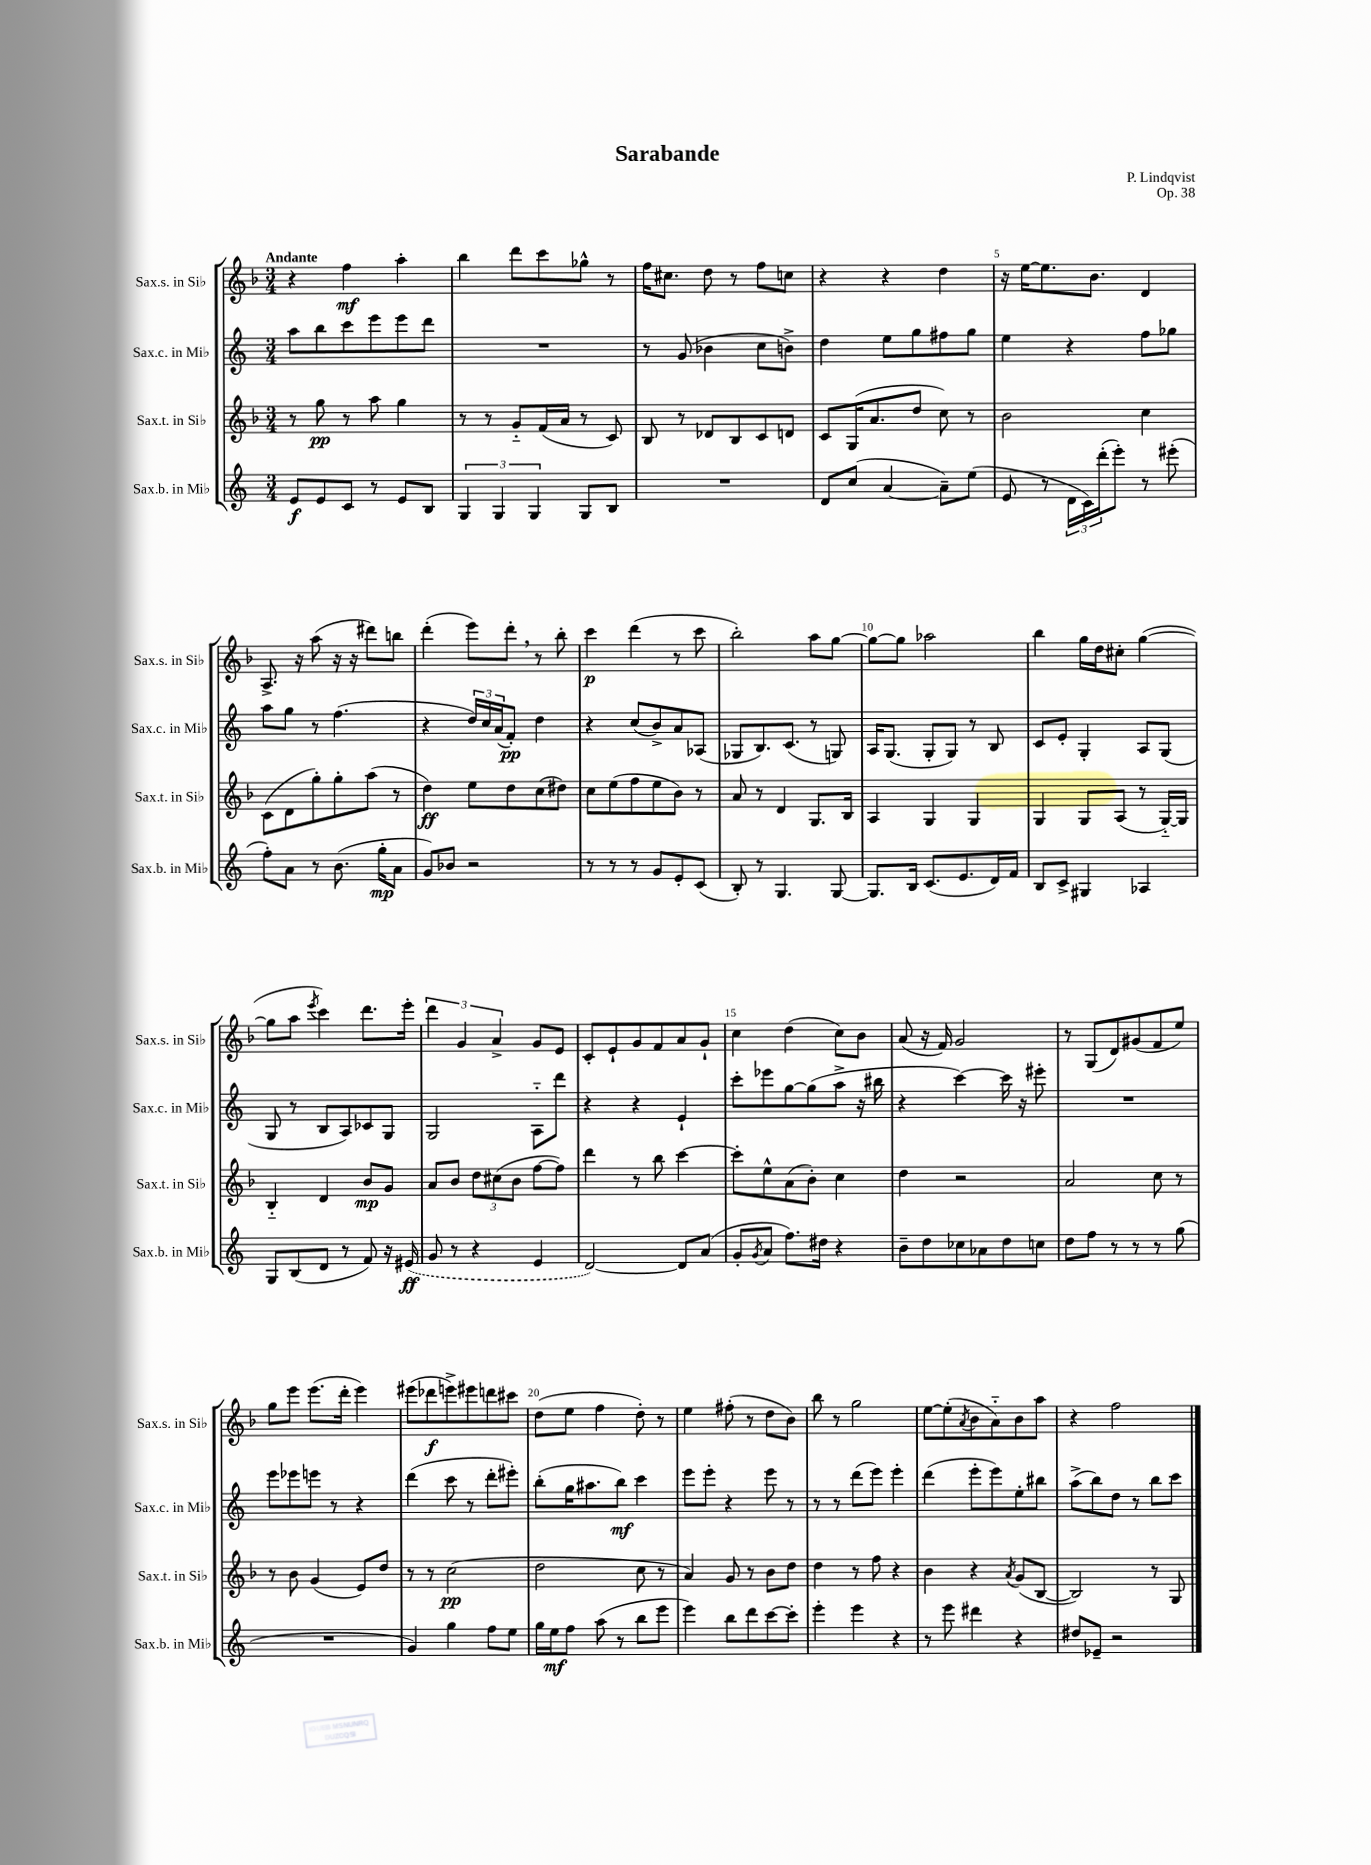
\header { title = "Sarabande" composer = "P. Lindqvist" opus = "Op. 38" }
<<
\new StaffGroup <<
\new Staff = "s0" \with { instrumentName = "Sax.s. in Sib" shortInstrumentName = "Sax.s. in Sib" } {
    \clef treble \key f \major \numericTimeSignature \time 3/4 \tempo "Andante"
    r4 f''4\mf a''4-. |
    bes''4 d'''8 c'''8 ges''8-^ r8 |
    f''16 cis''8. d''8 r8 f''8 c''8 |
    r4 r4 d''4 |
    r16 e''16~ e''8. bes'8. d'4 |
    a8.-> r16 a''8( r16 r16 dis'''8) b''8 |
    d'''4-.( e'''8) d'''8-. \breathe r8 bes''8-. |
    c'''4\p d'''4( r8 c'''8 |
    bes''2-.) a''8 g''8~ |
    g''8~ g''8 aes''2 |
    bes''4 g''16 d''16 cis''8-. g''4~( |
    g''8 a''8 \acciaccatura { e'''8 } c'''4) d'''8. e'''16-. |
    \tuplet 3/2 { d'''4 g'4 a'4-> } g'8 e'8 |
    c'8-. e'8-! g'8 f'8 a'8 g'8-! |
    c''4 d''4( c''8) bes'8 |
    a'8( r16 f'16) g'2 |
    r8 g8( d'8) gis'8( f'8 e''8) |
    g''8 e'''8 e'''8.( d'''16-. e'''4) |
    eis'''8( des'''8\f e'''8->) eis'''8 d'''8 cis'''8 |
    d''8( e''8 f''4 d''8-.) r8 |
    e''4 fis''8-.( r8 d''8 bes'8) |
    bes''8 r8 g''2 |
    e''8~ e''8-.( \acciaccatura { a'8 } bes'8 a'8-_) bes'8 a''8 |
    r4 f''2 \bar "|." |
}
\new Staff = "s1" \with { instrumentName = "Sax.c. in Mib" shortInstrumentName = "Sax.c. in Mib" } {
    \clef treble \key c \major \numericTimeSignature \time 3/4
    a''8 b''8 c'''8 e'''8 e'''8 d'''8 |
    R2. |
    r8 g'8( bes'4 c''8 b'8->) |
    d''4 e''8 g''8 fis''8 g''8 |
    e''4 r4 f''8 ges''8 |
    a''8 g''8 r8 f''4.( |
    r4 \tuplet 3/2 { d''16) c''16 a'16( } f'8-.\pp) d''4 |
    r4 c''8( b'8->) a'8 aes8( |
    ges8 b8.) c'8.( r8 g8) |
    a16 g8.( g8-. g8) r8 b8 |
    c'8 e'8-. g4-. a8 g8( |
    g8 r8 b8 a8) ces'8 g8 |
    g2 a8-_ d'''8 |
    r4 r4 e'4-! |
    c'''8-. ees'''8 g''8~ g''8( a''8-> r16 bis''16 |
    r4 c'''4~) c'''16 r16 eis'''8-. |
    R2. |
    e'''8 ees'''8 e'''8 r8 r4 |
    d'''4( c'''8 r8 d'''8-. eis'''8-.) |
    b''8-.( g''16 ais''8. b''8\mf) c'''4 |
    e'''8 e'''8-. r4 e'''8 r8 |
    r8 r8 d'''8( e'''8) e'''4-. |
    d'''4( e'''8-. e'''8) e''8-. bis''8 |
    a''8->( b''8) d''8 r8 b''8 c'''8 \bar "|." |
}
\new Staff = "s2" \with { instrumentName = "Sax.t. in Sib" shortInstrumentName = "Sax.t. in Sib" } {
    \clef treble \key f \major \numericTimeSignature \time 3/4
    r8 g''8\pp r8 a''8 g''4 |
    r8 r8 g'8-_ f'16( a'16 r8 c'8) |
    bes8 r8 des'8 bes8 c'8 d'8 |
    c'8 g16( a'8. d''8 c''8) r8 |
    bes'2 c''4 |
    c'8( d'8 g''8-.) g''8-. a''8( r8 |
    d''4\ff) e''8 d''8 c''8( dis''8) |
    c''8 e''8( f''8 e''8 bes'8) r8 |
    a'8 r8 d'4 g8. bes16 |
    a4 g4 g4 |
    g4 g8 a8( r8 g16~-_) g16 |
    bes4-_ d'4 bes'8\mp g'8 |
    a'8 bes'8 \tuplet 3/2 { d''8 cis''8( bes'8 } f''8~ f''8) |
    d'''4 r8 bes''8 c'''4~ |
    c'''8-. e''8-^ a'8( bes'8-.) c''4 |
    d''4 r2 |
    a'2 c''8 r8 |
    r8 bes'8 g'4( e'8) d''8 |
    r8 r8 c''2\pp( |
    d''2 c''8 r8 |
    a'4) g'8 r8 bes'8 d''8 |
    d''4 r8 f''8 r4 |
    bes'4 r4 \acciaccatura { a'8 } g'8( bes8~ |
    bes2) r8 g8 \bar "|." |
}
\new Staff = "s3" \with { instrumentName = "Sax.b. in Mib" shortInstrumentName = "Sax.b. in Mib" } {
    \clef treble \key c \major \numericTimeSignature \time 3/4
    e'8\f e'8 c'8 r8 e'8 b8 |
    \tuplet 3/2 { g4 g4 g4 } g8 b8 |
    R2. |
    d'8 c''8( a'4~ a'8--) e''8( |
    e'8 r8 \tuplet 3/2 { d'16 c'16) d'''16-.( } e'''8-.) r8 eis'''8-.( |
    f''8-.) a'8 r8 b'8.( g''16-.\mp a'8 |
    g'8) bes'8 r2 |
    r8 r8 r8 g'8 e'8-. c'8( |
    b8-.) r8 g4. g8~ |
    g8. b16 c'8.( e'8. d'16) f'16 |
    b8 c'8-> gis4 aes4 |
    g8 b8( d'8 r8 f'8) r16 \once \slurDashed eis'16\ff( |
    g'8 r8 r4 e'4 |
    d'2~) d'8 a'8( |
    g'8-. \acciaccatura { g'8 } a'8 f''8.) dis''16 r4 |
    b'8-- d''8 ces''8 aes'8 d''8 c''8 |
    d''8 f''8 r8 r8 r8 g''8( |
    R2. |
    g'4) g''4 f''8 e''8 |
    g''16 e''16\mf f''8 a''8( r8 b''8 e'''8 |
    e'''4) b''8 d'''8 c'''8~ c'''8-. |
    e'''4-. e'''4 r4 |
    r8 e'''8 dis'''4 r4 |
    dis''8 ees'8-- r2 \bar "|." |
}
>>
>>
\layout { \context { \Score \override BarNumber.break-visibility = ##(#f #t #t) barNumberVisibility = #(every-nth-bar-number-visible 5) } }
